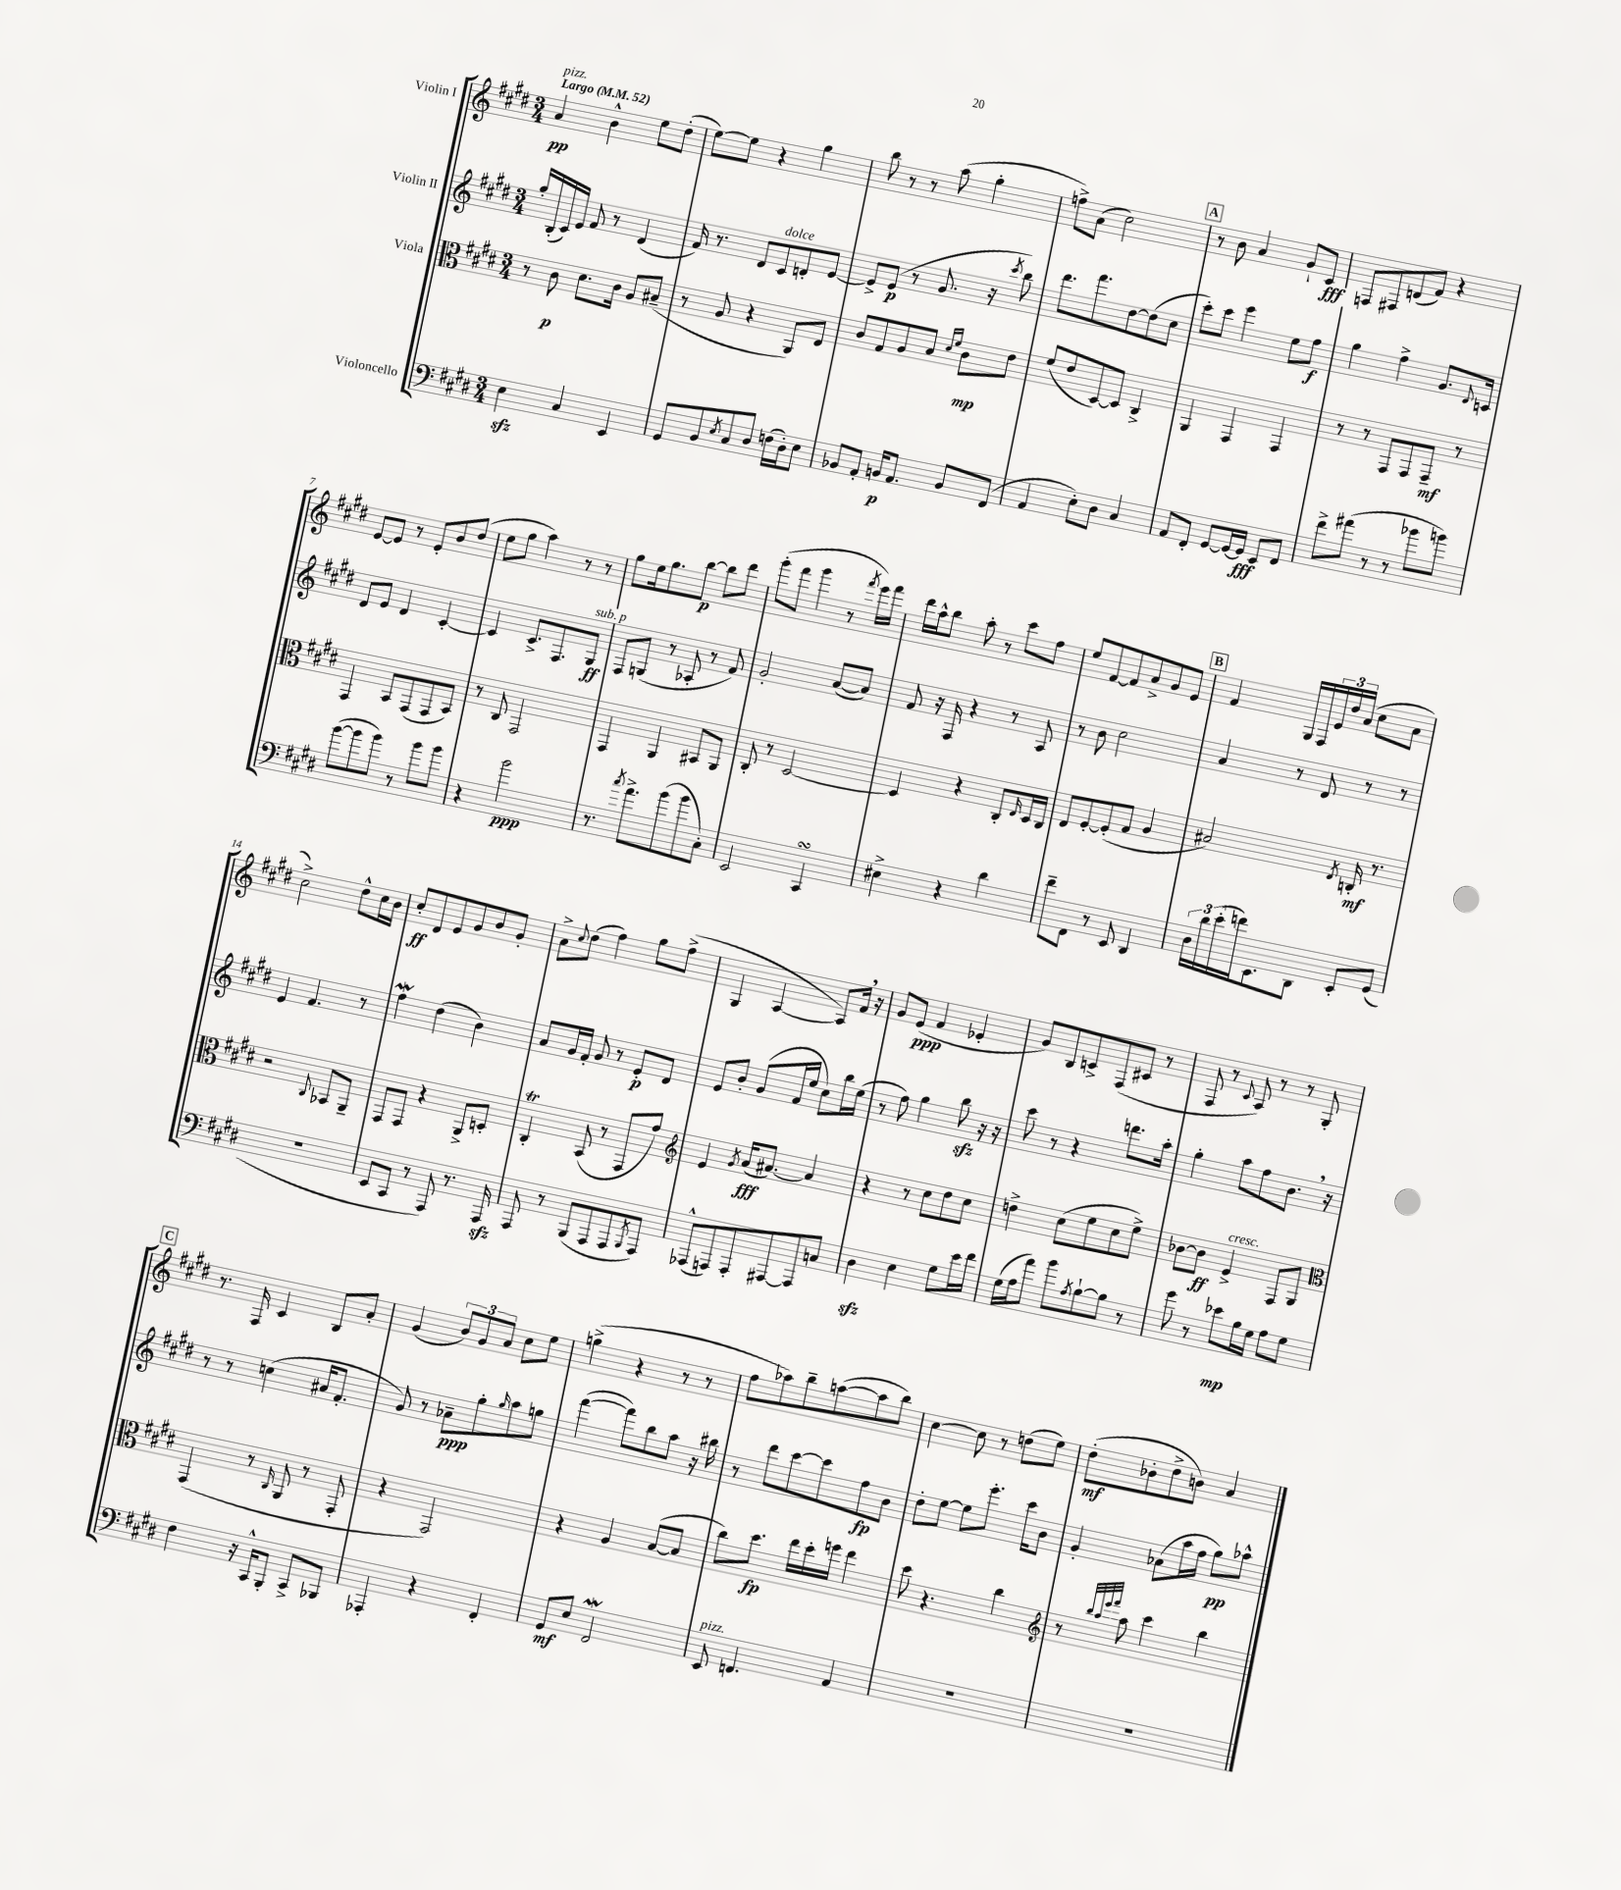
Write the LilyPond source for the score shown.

<<
\new StaffGroup <<
\new Staff = "s0" \with { instrumentName = "Violin I" } {
    \clef treble \key e \major \numericTimeSignature \time 3/4 \tempo "Largo" 4 = 52
    a'4\pp^\markup { \italic "pizz." } b'4-^ e''8 dis''8-.( |
    e''8~) e''8 r4 gis''4 |
    b''8 r8 r8 a''8( gis''4-. |
    f''8->) a'8( cis''2) |
    \mark \markup { \box "A" } r8 b'8 a'4 gis'8-! cis'8\fff |
    f8 fis8 d'8( fis'8) r4 |
    e'8~ e'8 r8 e'8-. b'8 dis''8( |
    e''8 gis''8 a''4) r8 r8 |
    gis''8 e''16 gis''8. b''8~\p b''8 dis'''8 |
    gis'''8-.( fis'''8 gis'''4 r8 \acciaccatura { fis'''8 } e'''16) fis'''16 |
    dis'''16 a''16-^ b''8 a''8-. r8 cis'''8 fis''8 |
    e''8 fis'8~ fis'8 a'8-> gis'8 e'8 |
    \mark \markup { \box "B" } fis'4 gis16 fis16 \tuplet 3/2 { e'16 dis''16 a'16( } cis''8 a'8 |
    cis''2->) dis''8-^ cis''16 b'16 |
    cis''8-.\ff dis'8 e'8 gis'8 b'8 gis'8-. |
    a'8-> \appoggiatura { cis''8 } dis''8( fis''4) gis''8 fis''8->( |
    gis4 a4~ a8) fis'16 \breathe r16 |
    gis'8 e'8\ppp( fis'4 ees'4-. |
    gis'8) b8 c'8-> fis8( cis'8 r8 |
    fis8 r8 \appoggiatura { cis'8 } a8) r8 r8 gis8-. |
    \mark \markup { \box "C" } r8. fis16 cis'4 b8 a'8-. |
    gis'4( \tuplet 3/2 { b'8) gis'8 a'8 } cis''8 e''8 |
    g''4->( r4 r8 r8 |
    fis''8 aes''8) b''8-- a''8~( a''8 b''8) |
    cis''4~ cis''8 r8 d''8( e''8) |
    dis''8-.\mf( bes'8-. dis''8-> b'8) a'4 \bar "|." |
}
\new Staff = "s1" \with { instrumentName = "Violin II" } {
    \clef treble \key e \major \numericTimeSignature \time 3/4
    gis''16-. b16-.( cis'16) e'16 fis'8 r8 dis'4( |
    fis'16) r8. dis'8 cis'8^\markup { \italic "dolce" } d'8-. e'8~ |
    e'8-> e'8\p( r8 gis'8. r16 \acciaccatura { cis'''8 } b''8) |
    dis'''8. fis'''8. dis''8~ dis''8( cis''8 |
    \mark \markup { \box "A" } cis'''8-.) cis'''8 e'''4 e''8 fis''8\f |
    gis''4 fis''4-> gis'8. \appoggiatura { dis'8 } c'16 |
    dis'8 e'8 dis'4 cis'4~-. |
    cis'4 cis'8.-> fis8. gis8\ff^\markup { \italic "sub. p" } |
    fis8 g8( r8 aes8-. r8 fis'8) |
    gis'2-. a'8~( a'8) |
    fis'8 r16 fis16 r4 r8 a8 |
    r8 b'8 cis''2 |
    \mark \markup { \box "B" } a'4 r8 dis'8 r8 r8 |
    e'4 fis'4. r8 |
    fis''4\mordent dis''4( b'4) |
    a'8 gis'16 fis'16-. gis'8 r8 e'8-.\p dis'8 |
    e'8 b'8-. gis'8( fis'16 e''16 cis''8) b''16 e''16( |
    r8 fis''8) gis''4 b''8\sfz r16 r16 |
    cis'''8 r8 r4 d'''8. a''16-. |
    gis''4-. a''8 fis''8 b'8. \breathe r16 |
    \mark \markup { \box "C" } r8 r8 c''4( ais'16 fis'8.-. |
    gis'8) r8 aes'8--\ppp gis''8-. \grace { gis''16 } a''8 g''8 |
    fis'''4~( fis'''8) b''8 a''8 r16 bis''16 |
    r8 dis'''8 cis'''8~ cis'''8 fis''8\fp b'8 |
    dis''8-. e''8~ e''8 e'''8.-. cis'''16 b'8 |
    gis'4-. aes'8( a''16 fis''16 gis''8\pp) aes''8-^ \bar "|." |
}
\new Staff = "s2" \with { instrumentName = "Viola" } {
    \clef alto \key e \major \numericTimeSignature \time 3/4
    r8 cis'8\p dis'8. cis'16 a8 bis8--( |
    r8 a8 r4 a,8) e8 |
    cis'8 gis8 a8 b8 \grace { dis'16 fis'16 } cis'8\mp e'8 |
    fis'8( e'8 dis8~) dis8 cis4-> |
    \mark \markup { \box "A" } a,4 gis,4 gis,4 |
    r8 r8 gis,8 gis,8 gis,8--\mf r8 |
    gis,4 b,8 gis,8( gis,8 b,8) |
    r8 cis8 gis,2 |
    gis,4 a,4 bis,8 a,8 |
    cis8-. r8 dis2~ |
    dis4 r4 cis8-. \grace { e16 } dis16 cis16 |
    e8 fis8~-. fis8-.( gis8 a4 |
    \mark \markup { \box "B" } bis2) \acciaccatura { e8 } c16-.\mf r8. |
    r2 \appoggiatura { cis8 } bes,8 a,8-- |
    gis,8 gis,8 r4 a,8-> d8-. |
    cis4-.\trill b,8( r8 gis,8 gis'8) |
    \clef treble e'4 \acciaccatura { gis'8 } a'16\fff( ais'8.~) ais'4 |
    r4 r8 cis''8 dis''8 cis''8 |
    d''4-> cis''8( e''8 cis''8 e''8->) |
    bes'8~ bes'8\ff e'4->^\markup { \italic "cresc." } fis8 gis8 |
    \mark \markup { \box "C" } \clef alto gis,4( r8 \grace { cis16 } a,8 r8 gis,8-. |
    r4 gis,2) |
    r4 a4 b8~( b8 |
    cis''8) dis''8.\fp e''16 dis''16-. f''16 e''4 |
    dis''8 r4. cis''4 |
    \clef treble r8 \grace { b''32 a''32 e'''32 fis'''32 } a''8 cis'''4 b''4 \bar "|." |
}
\new Staff = "s3" \with { instrumentName = "Violoncello" } {
    \clef bass \key e \major \numericTimeSignature \time 3/4
    e4\sfz cis4 e,4 |
    gis,8 b,8 \acciaccatura { e8 } cis8 dis8 f16( dis16-.) e8 |
    bes,8 a,8-. b,16\p a,8. b,8 fis,8( |
    a,4 e8-.) dis8 cis4 |
    \mark \markup { \box "A" } a,8 fis,8-. gis,8~ gis,16~ gis,16\fff e,8 fis,8 |
    fis'8-> ais'8( r8 r8 bes'8 b'8) |
    b'8~( b'8 b'8) r8 b'8 b'8 |
    r4 b'2\ppp |
    r8. \acciaccatura { cis''8 } a'8.-> b'8( b'8 cis8-.) |
    e,2 cis,4\turn |
    eis4-> r4 dis'4 |
    fis'8-- fis,8 r8 e,8 dis,4 |
    \mark \markup { \box "B" } \tuplet 3/2 { dis16 dis'16 e'16-.( } f'16) e,8. dis,8 e,8-. gis,8( |
    R2. |
    e,8 cis,8 r8 a,,8) r8. a,,16\sfz |
    a,,8 r8 b,,8( a,,8 a,,8 \acciaccatura { b,,8 } a,,8) |
    aes,,8-^( a,,8) a,,8-. ais,,8~ ais,,8 c8 |
    dis4\sfz e4 gis8 e'16 fis'16 |
    gis16( a16 a'8) b'8 \acciaccatura { a8 } b8~-! b8 r8 |
    gis'8 r8 ees'8\mp b16 gis16 a8 gis8 |
    \mark \markup { \box "C" } fis4 r16 cis,16-^ b,,8-. cis,8-> bes,,8 |
    aes,,4-. r4 fis,4-. |
    gis,8\mf e8 fis,2\mordent |
    e,8^\markup { \italic "pizz." } f,4. a,4 |
    R2. |
    R2. \bar "|." |
}
>>
>>
